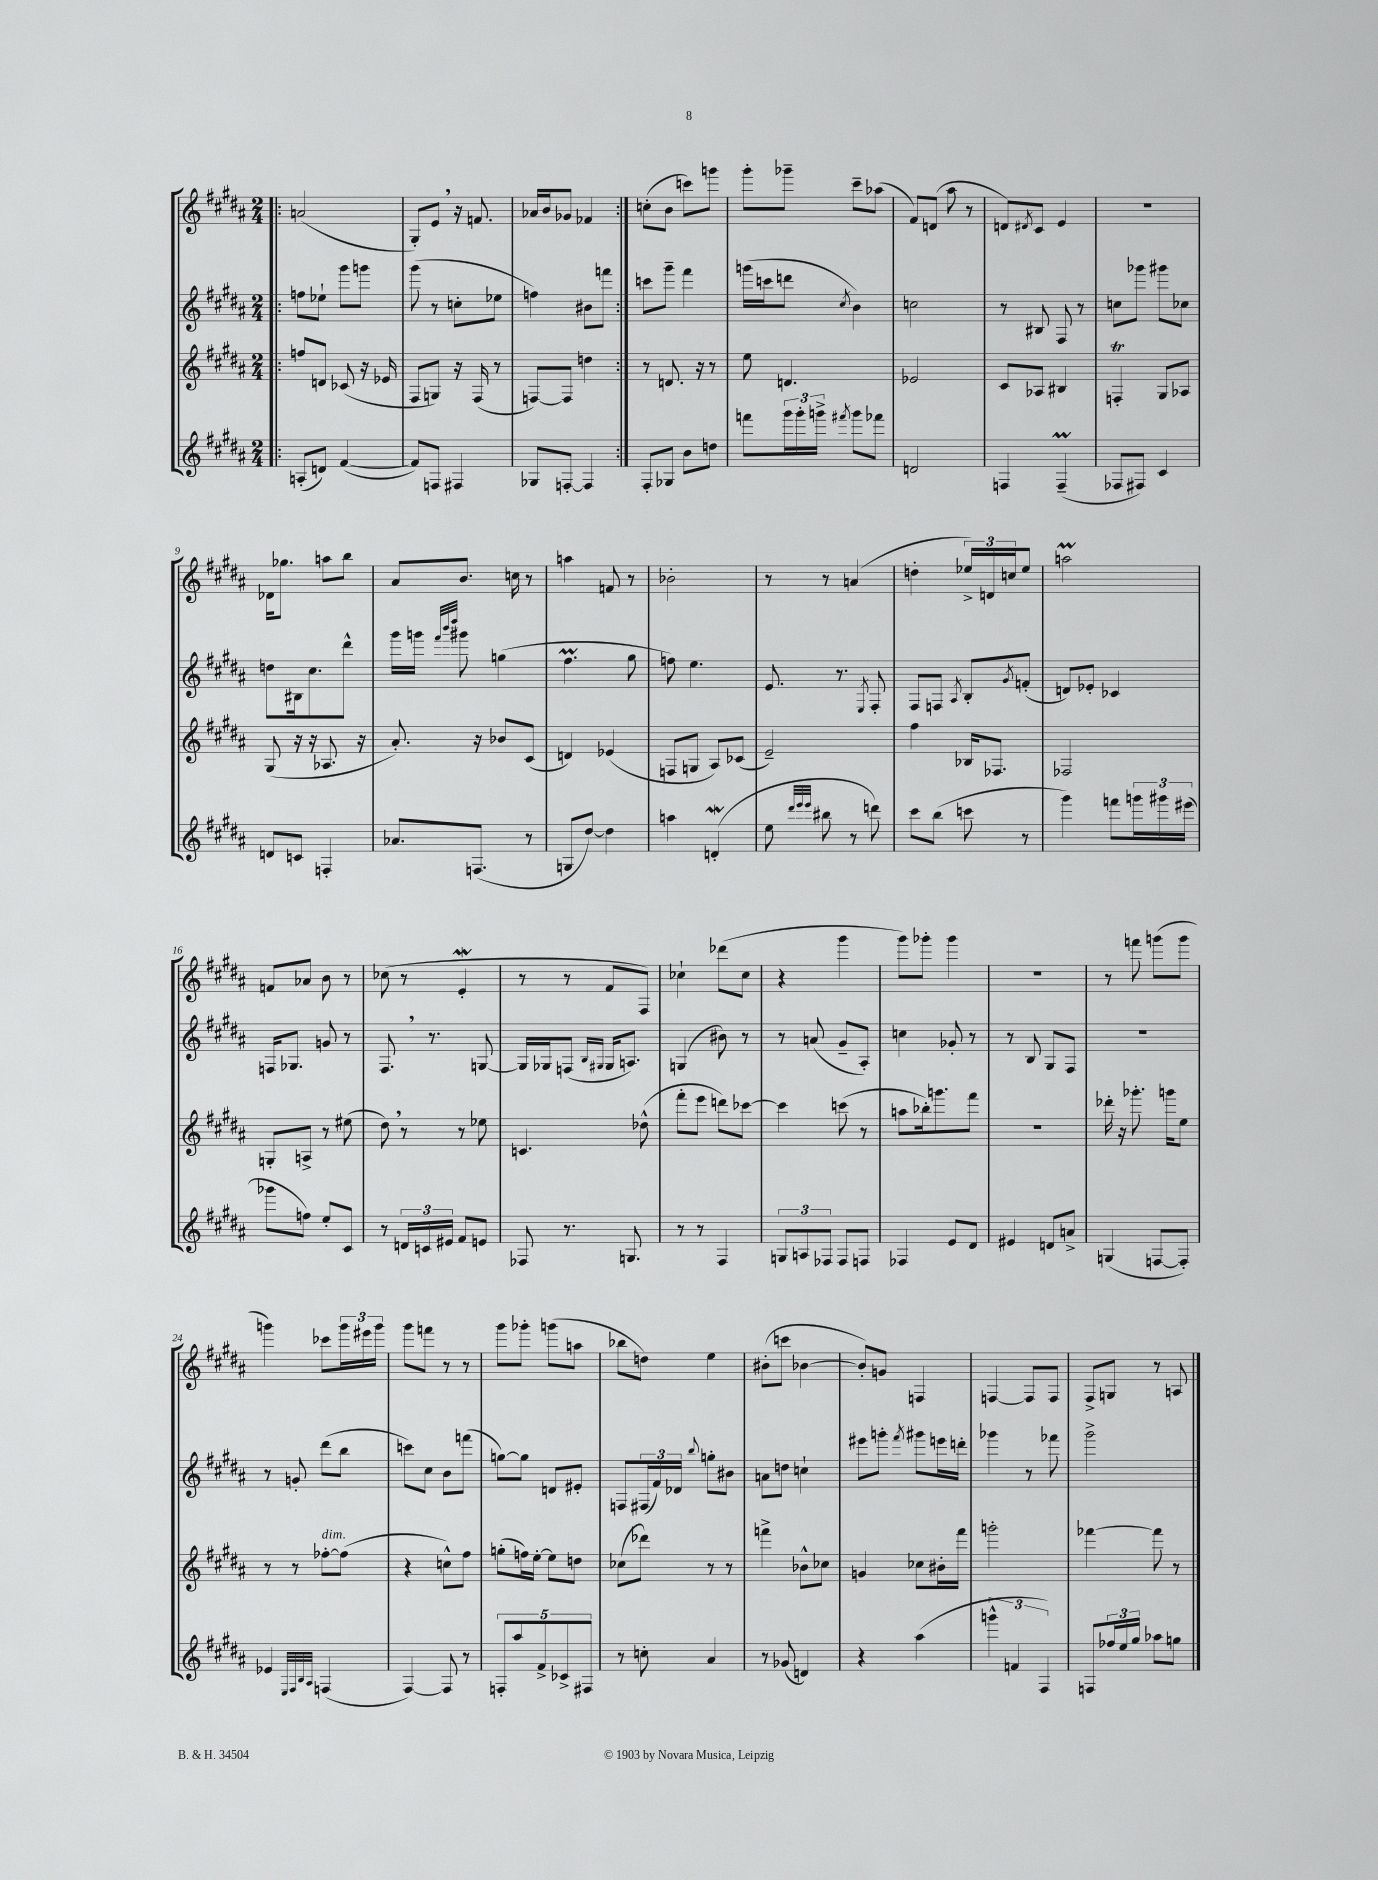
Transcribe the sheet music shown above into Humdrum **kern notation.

**kern	**kern	**kern	**kern
*staff4	*staff3	*staff2	*staff1
*clefG2	*clefG2	*clefG2	*clefG2
*k[f#c#g#d#a#]	*k[f#c#g#d#a#]	*k[f#c#g#d#a#]	*k[f#c#g#d#a#]
*M2/4	*M2/4	*M2/4	*M2/4
=!|:	=!|:	=!|:	=!|:
(8A'	8ff	8ff	(2a
8d)	8d	8ee-`	.
([4f#	(8c-	8ggg#	.
.	16r	8ggg	.
.	16e-	.	.
=	=	=	=
8f#])	8F#	(8ggg#	8G#')
8F	8G)	8r	8e
4F#	16r	8cc'	16r
.	(16F#	.	8.f
.	8r	8ee-	.
=	=	=	=
8G-	[8F)	4ff)	16a-
.	.	.	16b
[8F'	8F]	.	8g-
4F]	4dd	8b#	4f-
.	.	8fff	.
=:|!	=:|!	=:|!	=:|!
8F#'	8r	8ccc	(8cc'
8G-	8.d	8ggg#~	8b
8b	.	4fff#	8ccc)
.	16r	.	.
8dd	8r	.	8ggg
=	=	=	=
8fff	8ee	(16ggg	8ggg#'
.	.	16ccc	.
24ggg#	4.d	8ddd	8ggg-~
24ggg#'	.	.	.
24ggg^	.	.	.
8qfff#	.	8qcc#	.
8ggg	.	4b)	8ccc#~
8fff-	.	.	(8aa-
=	=	=	=
2d	2e-	2cc	8f#)
.	.	.	(8d
.	.	.	8aa#
.	.	.	8r
=	=	=	=
4F	8c#	8r	8d)
.	.	.	8qd#
.	8A-	8B#	8c#
(4F~	4B#	8F#	4e
.	.	8r	.
=	=	=	=
8F-	4F'	8cc	2r
8F#)	.	8ggg-	.
4c#	8G#	8ggg#	.
.	8A-	8cc-	.
=	=	=	=
8d	(8G#	8dd	16d-
.	.	.	8.gg-
8c	16r	16B#	.
.	16r	8.cc#	.
4F'	8.A-	.	8aa
.	.	8ddd#^^	8bb
.	16r	.	.
=	=	=	=
8.a-	8.a#')	16ggg#	8a#
.	.	16ggg	.
.	.	32qqfff#	.
.	.	32qqbbb	.
.	.	32qqdddd#	.
.	.	8ggg#	8.b
(8.F	16r	.	.
.	8b-	(4gg	.
.	.	.	16cc
8r	(8c#	.	8r
=	=	=	=
8G	4d)	4.ff#	4aa
[8dd#)	.	.	.
4dd#]	(4e-	.	8f
.	.	8gg#	8r
=	=	=	=
4aa	8F	8ff)	2b-'
.	8G	4.ee	.
(4d'	8A#)	.	.
.	(8c-	.	.
=	=	=	=
8ee	2e~)	8.e	8r
32qqddd#	.	.	.
32qqeee	.	.	.
32qqeee	.	.	.
8bb#	.	.	8r
.	.	8.r	.
8r	.	.	(4a
.	.	8qE	.
8ddd)	.	8F#'	.
=	=	=	=
8ccc#	4ff#	8F#	4dd'
(8bb	.	8F	.
.	.	8qA#	.
8ccc	16B-	8B'	24ee-^)
.	.	.	24d
.	8.F-	.	.
.	.	.	24cc
.	.	8qg#	.
8r	.	(8f'	8ee-
=	=	=	=
4ggg#)	2F-	8d)	2aa
.	.	8e-'	.
8fff	.	4c-	.
24ggg	.	.	.
24ggg#	.	.	.
(24eee#	.	.	.
=	=	=	=
8ggg-	8G'	16F	8f
.	.	8.G-	.
8ff)	8A^	.	8a-
8ee'	8r	8g	8b
8c#	(8ee#	8r	8r
=	=	=	=
8r	8dd#)	8.F#	(8cc-
24d	8r	.	8r
24c	.	.	.
.	.	8.r	.
24e#	.	.	.
8f#	8r	.	4e'
8e	8ee-	[8G	.
=	=	=	=
8F-	4.c	16G]	8r
.	.	16G-	.
8.r	.	(8F	8r
.	.	16qqB	.
.	.	16qqG#	.
.	.	16G#	8f#
8.G	.	8.A)	.
.	(8dd-^^	.	8F#)
=	=	=	=
8r	8fff#'	(4G	4cc-`
8r	8eee	.	.
4F#	8ddd)	8b#)	(8ddd-
.	[8ccc-	8r	8cc-
=	=	=	=
12G	4ccc-]	8r	4r
12A	.	.	.
.	.	(8a	.
12F-	.	.	.
8F-	(8ccc	8g#~	4ggg#
8F	8r	8A#')	.
=	=	=	=
4F-	8aa	4cc	8ggg#)
.	16bb-')	.	8ggg-'
.	8.ggg	.	.
8e	.	8g-'	4ggg-
8d#	8fff#	8r	.
=	=	=	=
4e#	2r	8r	2r
.	.	8B	.
8d	.	8G#	.
8a^	.	8F#	.
=	=	=	=
(4G	16ddd-'	2r	8r
.	16r	.	.
.	8.ggg-'	.	8fff
[8F	.	.	(8ggg
.	16ggg	.	.
8F'])	8ee	.	8ggg
=	=	=	=
4e-	8r	8r	4ggg)
.	8r	8g'	.
32qqE	.	.	.
32qqF#	.	.	.
32qqB	.	.	.
32qqA#	.	.	.
(4F	[8ff-'	(8ddd#	8ccc-
.	(8ff-]	8bb	24ggg
.	.	.	24eee#
.	.	.	24ggg
=	=	=	=
[4F#)	4r	8ccc)	8ggg#
.	.	8cc#	8fff
8F#]	8cc^^)	8b	8r
8r	8ff#	(8fff	8r
=	=	=	=
10F'	(8gg'	[8gg)	8ggg#
10aa#	.	.	.
.	16ff)	8gg]	8ggg-'
.	[16ee'	.	.
10f#^	.	.	.
.	8ee]	8d	(8ggg
10c-^	.	.	.
.	8dd	8e#'	8aa
10F#	.	.	.
=	=	=	=
8r	(8cc-	8F	8bb-
8cc'	8ddd-)	(24F#	8dd)
.	.	24f#)	.
.	.	24d-	.
.	.	8qqbb	.
4a#	8r	8gg'	4ee
.	8r	8b#	.
=	=	=	=
8r	4fff^	8a	(8b#'
(8g-	.	8dd	8ccc
4d)	8b-^^	4cc`	[4b-
.	8cc-	.	.
=	=	=	=
4r	4g	8eee#	8b-'])
.	.	8ggg'	8g
.	.	8qfff#	.
(4aa#	8cc-	8ggg#	4F
.	16b#'	16eee	.
.	16fff#	16ddd'	.
=	=	=	=
6ggg^^	2ggg'	4ggg-	[4F
6f	.	.	.
.	.	8r	8F]
6F#)	.	.	.
.	.	8fff-	8F
=	=	=	=
8F	[4fff-	2ggg#^	8F#^
24ff-	.	.	8G
24ee	.	.	.
24gg#	.	.	.
8aa-	8fff-]	.	8r
8gg	8r	.	8A
==	==	==	==
*-	*-	*-	*-
